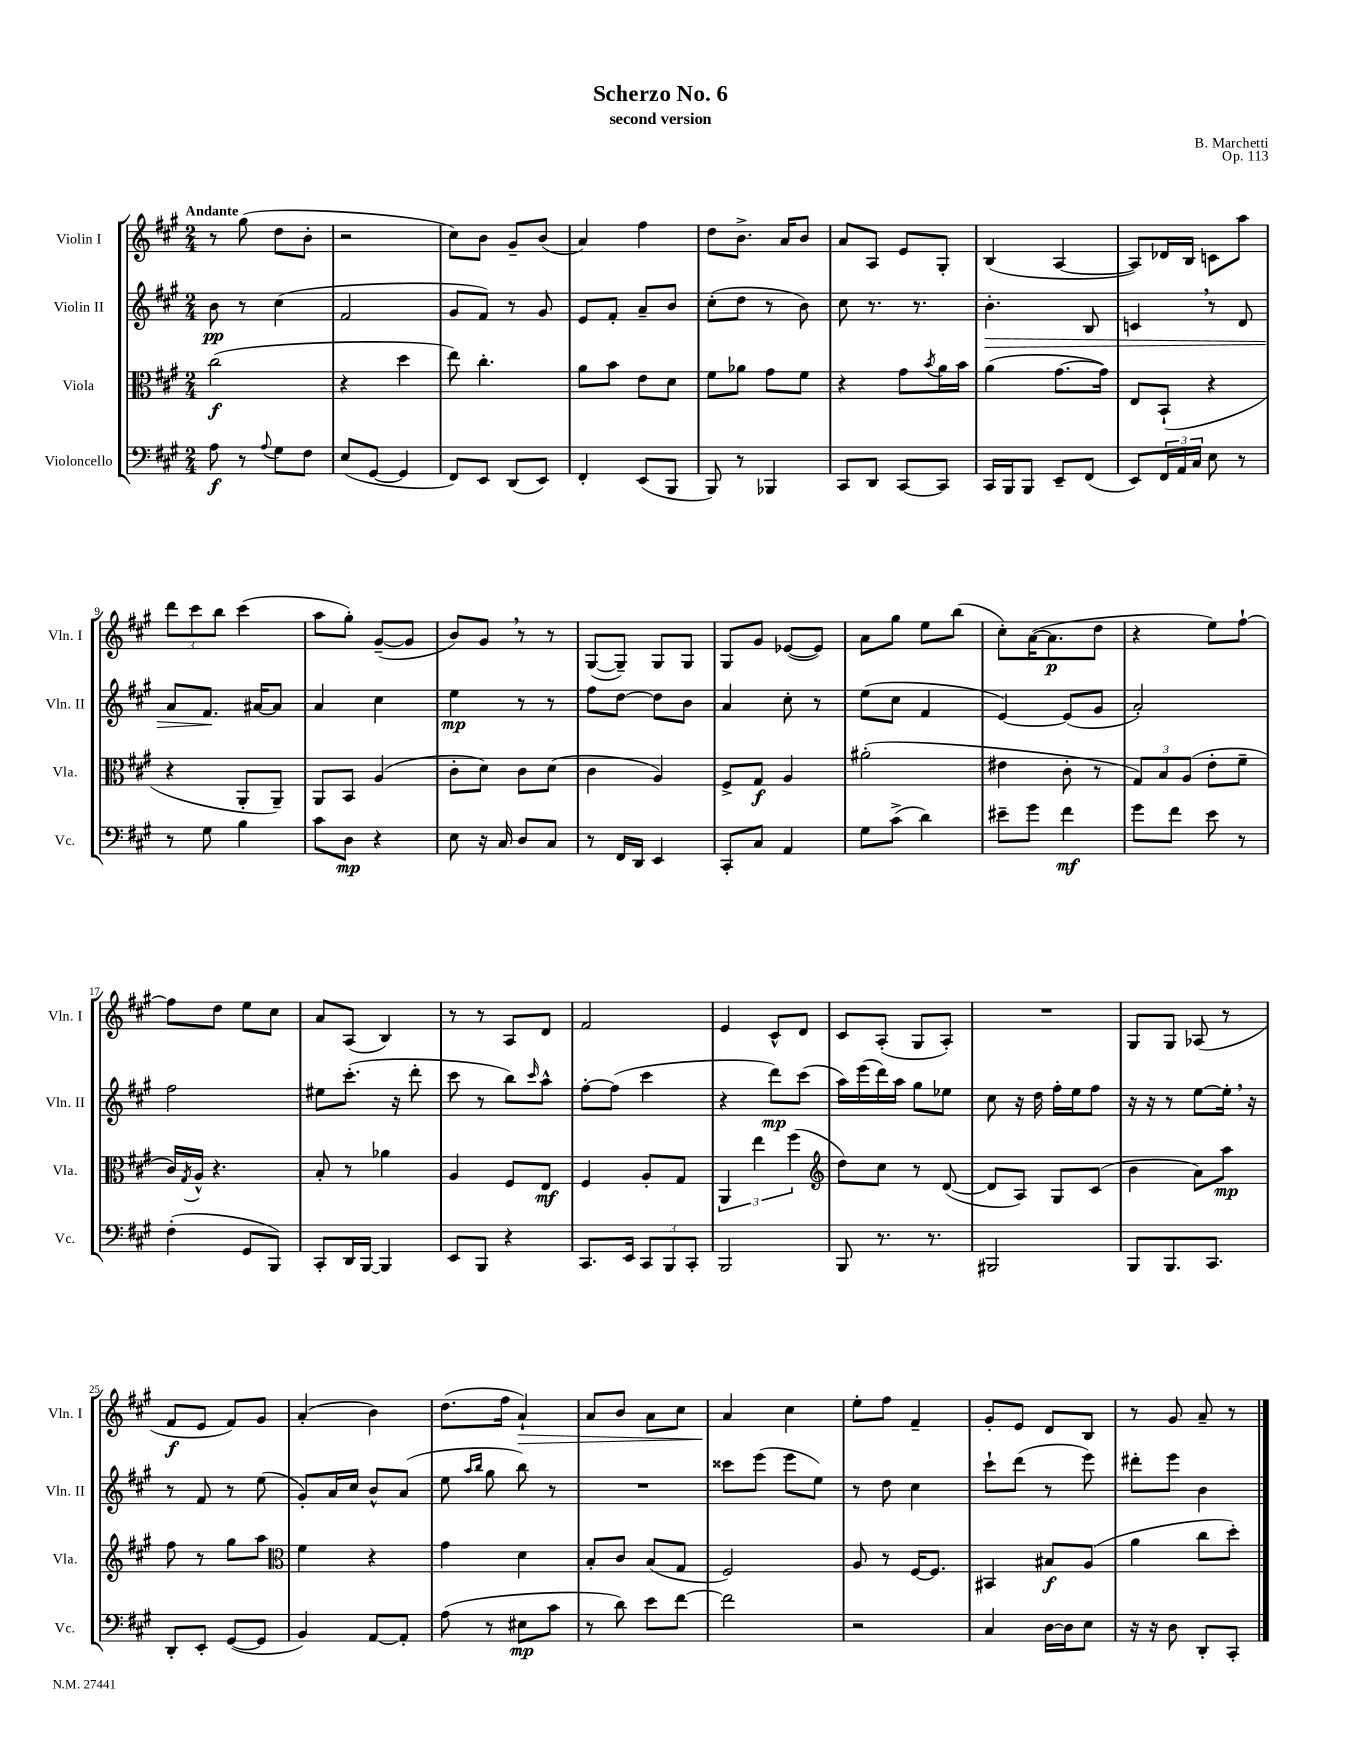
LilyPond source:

\header { title = "Scherzo No. 6" composer = "B. Marchetti" subtitle = "second version" opus = "Op. 113" }
<<
\new StaffGroup <<
\new Staff = "s0" \with { instrumentName = "Violin I" shortInstrumentName = "Vln. I" } {
    \clef treble \key a \major \numericTimeSignature \time 2/4 \tempo "Andante"
    r8 gis''8( d''8 b'8-. |
    r2 |
    cis''8) b'8 gis'8-- b'8( |
    a'4) fis''4 |
    d''8 b'8.-> a'16 b'8 |
    a'8 a8 e'8 gis8-. |
    b4( a4~ |
    a8) des'16 b16 c'8 a''8 |
    \tuplet 3/2 { d'''8 cis'''8 b''8 } cis'''4( |
    a''8 gis''8-.) gis'8~--( gis'8 |
    b'8) gis'8 \breathe r8 r8 |
    gis8~( gis8--) gis8 gis8 |
    gis8 gis'8 ees'8~( ees'8) |
    a'8 gis''8 e''8 b''8( |
    cis''8-.) a'16~( a'8.\p d''8 |
    r4 e''8) fis''8~-! |
    fis''8 d''8 e''8 cis''8 |
    a'8 a8( b4) |
    r8 r8 a8 d'8 |
    fis'2 |
    e'4 cis'8-^ d'8 |
    cis'8 a8-.( gis8 a8-.) |
    R2 |
    gis8 gis8 aes8( r8 |
    fis'8\f e'8 fis'8) gis'8 |
    a'4-.( b'4) |
    d''8.( fis''16 a'4-!\>) |
    a'8 b'8 a'8 cis''8 |
    a'4\! cis''4 |
    e''8-. fis''8 fis'4-- |
    gis'8-. e'8 d'8 b8 |
    r8 gis'8 a'8-- r8 \bar "|." |
}
\new Staff = "s1" \with { instrumentName = "Violin II" shortInstrumentName = "Vln. II" } {
    \clef treble \key a \major \numericTimeSignature \time 2/4
    b'8\pp r8 cis''4( |
    fis'2 |
    gis'8 fis'8) r8 gis'8 |
    e'8 fis'8-. a'8-- b'8 |
    cis''8-.( d''8 r8 b'8) |
    cis''8 r8. r8. |
    b'4.-.\> b8 |
    c'4 \breathe r8 d'8 |
    a'8 fis'8.\! ais'16~ ais'8 |
    a'4 cis''4 |
    e''4\mp r8 r8 |
    fis''8 d''8~ d''8 b'8 |
    a'4 cis''8-. r8 |
    e''8( cis''8 fis'4 |
    e'4~) e'8( gis'8 |
    a'2-.) |
    fis''2 |
    eis''8 cis'''8.-.( r16 d'''8-. |
    cis'''8 r8 b''8) \grace { cis'''16 } a''8-^ |
    fis''8~-. fis''8( cis'''4 |
    r4 d'''8\mp) cis'''8( |
    a''16) e'''16( d'''16) a''16 gis''8 ees''8 |
    cis''8 r16 d''16 fis''16-. e''16 fis''8 |
    r16 r16 r8 e''8~ e''16-. \breathe r16 |
    r8 fis'8 r8 e''8( |
    gis'8-.) a'16 cis''16 b'8-^ a'8( |
    e''8 \grace { a''16 b''16 } gis''8 b''8) r8 |
    R2 |
    cisis'''8 e'''8( e'''8 e''8) |
    r8 d''8 cis''4 |
    cis'''8-! d'''8( r8 e'''8) |
    dis'''8-. e'''8 b'4 \bar "|." |
}
\new Staff = "s2" \with { instrumentName = "Viola" shortInstrumentName = "Vla." } {
    \clef alto \key a \major \numericTimeSignature \time 2/4
    cis''2\f( |
    r4 d''4 |
    e''8) cis''4.-. |
    a'8 b'8 e'8 d'8 |
    fis'8 aes'8 gis'8 fis'8 |
    r4 gis'8 \acciaccatura { b'8 } a'16 b'16 |
    a'4( gis'8.~ gis'16) |
    e8 b,8-!( r4 |
    r4 a,8-. a,8--) |
    a,8 b,8 a4( |
    cis'8-. d'8) cis'8 d'8( |
    cis'4 a4) |
    fis8-> gis8\f a4 |
    ais'2-.( |
    eis'4 cis'8-. r8 |
    \tuplet 3/2 { gis8) b8 a8( } e'8-. fis'8-- |
    cis'16) \acciaccatura { gis8 } a16-^ r4. |
    b8-. r8 aes'4 |
    a4 fis8 e8\mf |
    fis4 a8-. gis8 |
    \tuplet 3/2 { a,4 e''4 fis''4( } |
    \clef treble d''8) cis''8 r8 d'8~( |
    d'8 a8) gis8 cis'8( |
    b'4 a'8) a''8\mp |
    fis''8 r8 gis''8 a''8 |
    \clef alto fis'4 r4 |
    gis'4 d'4 |
    b8-. cis'8 b8( gis8 |
    fis2) |
    a8 r8 fis16~ fis8. |
    bis,4 bis8\f a8( |
    a'4 cis''8 d''8-.) \bar "|." |
}
\new Staff = "s3" \with { instrumentName = "Violoncello" shortInstrumentName = "Vc." } {
    \clef bass \key a \major \numericTimeSignature \time 2/4
    a8\f r8 \appoggiatura { a8 } gis8 fis8 |
    e8( gis,8~ gis,4 |
    fis,8) e,8 d,8( e,8) |
    fis,4-. e,8( b,,8 |
    b,,8) r8 bes,,4 |
    cis,8 d,8 cis,8~ cis,8 |
    cis,16 b,,16 b,,8 e,8-- fis,8( |
    e,8) \tuplet 3/2 { fis,16 a,16 cis16 } e8 r8 |
    r8 gis8 b4 |
    cis'8 d8\mp r4 |
    e8 r16 cis16 d8 cis8 |
    r8 fis,16 d,16 e,4 |
    cis,8-. cis8 a,4 |
    gis8 cis'8->( d'4) |
    eis'8-- gis'8 fis'4\mf |
    gis'8 fis'8 e'8 r8 |
    fis4-.( gis,8 b,,8) |
    cis,8-. d,16 b,,16~ b,,4 |
    e,8 b,,8 r4 |
    cis,8. e,16 \tuplet 3/2 { cis,8 b,,8 cis,8-. } |
    b,,2 |
    b,,8 r8. r8. |
    bis,,2 |
    b,,8 b,,8. cis,8. |
    d,8-. e,8-. gis,8~( gis,8 |
    b,4) a,8~ a,8-. |
    a8( r8 eis8\mp cis'8 |
    r8 d'8) e'8 fis'8~ |
    fis'2 |
    r2 |
    cis4 d16~ d16 e8 |
    r16 r16 d8 d,8-. cis,8-. \bar "|." |
}
>>
>>
